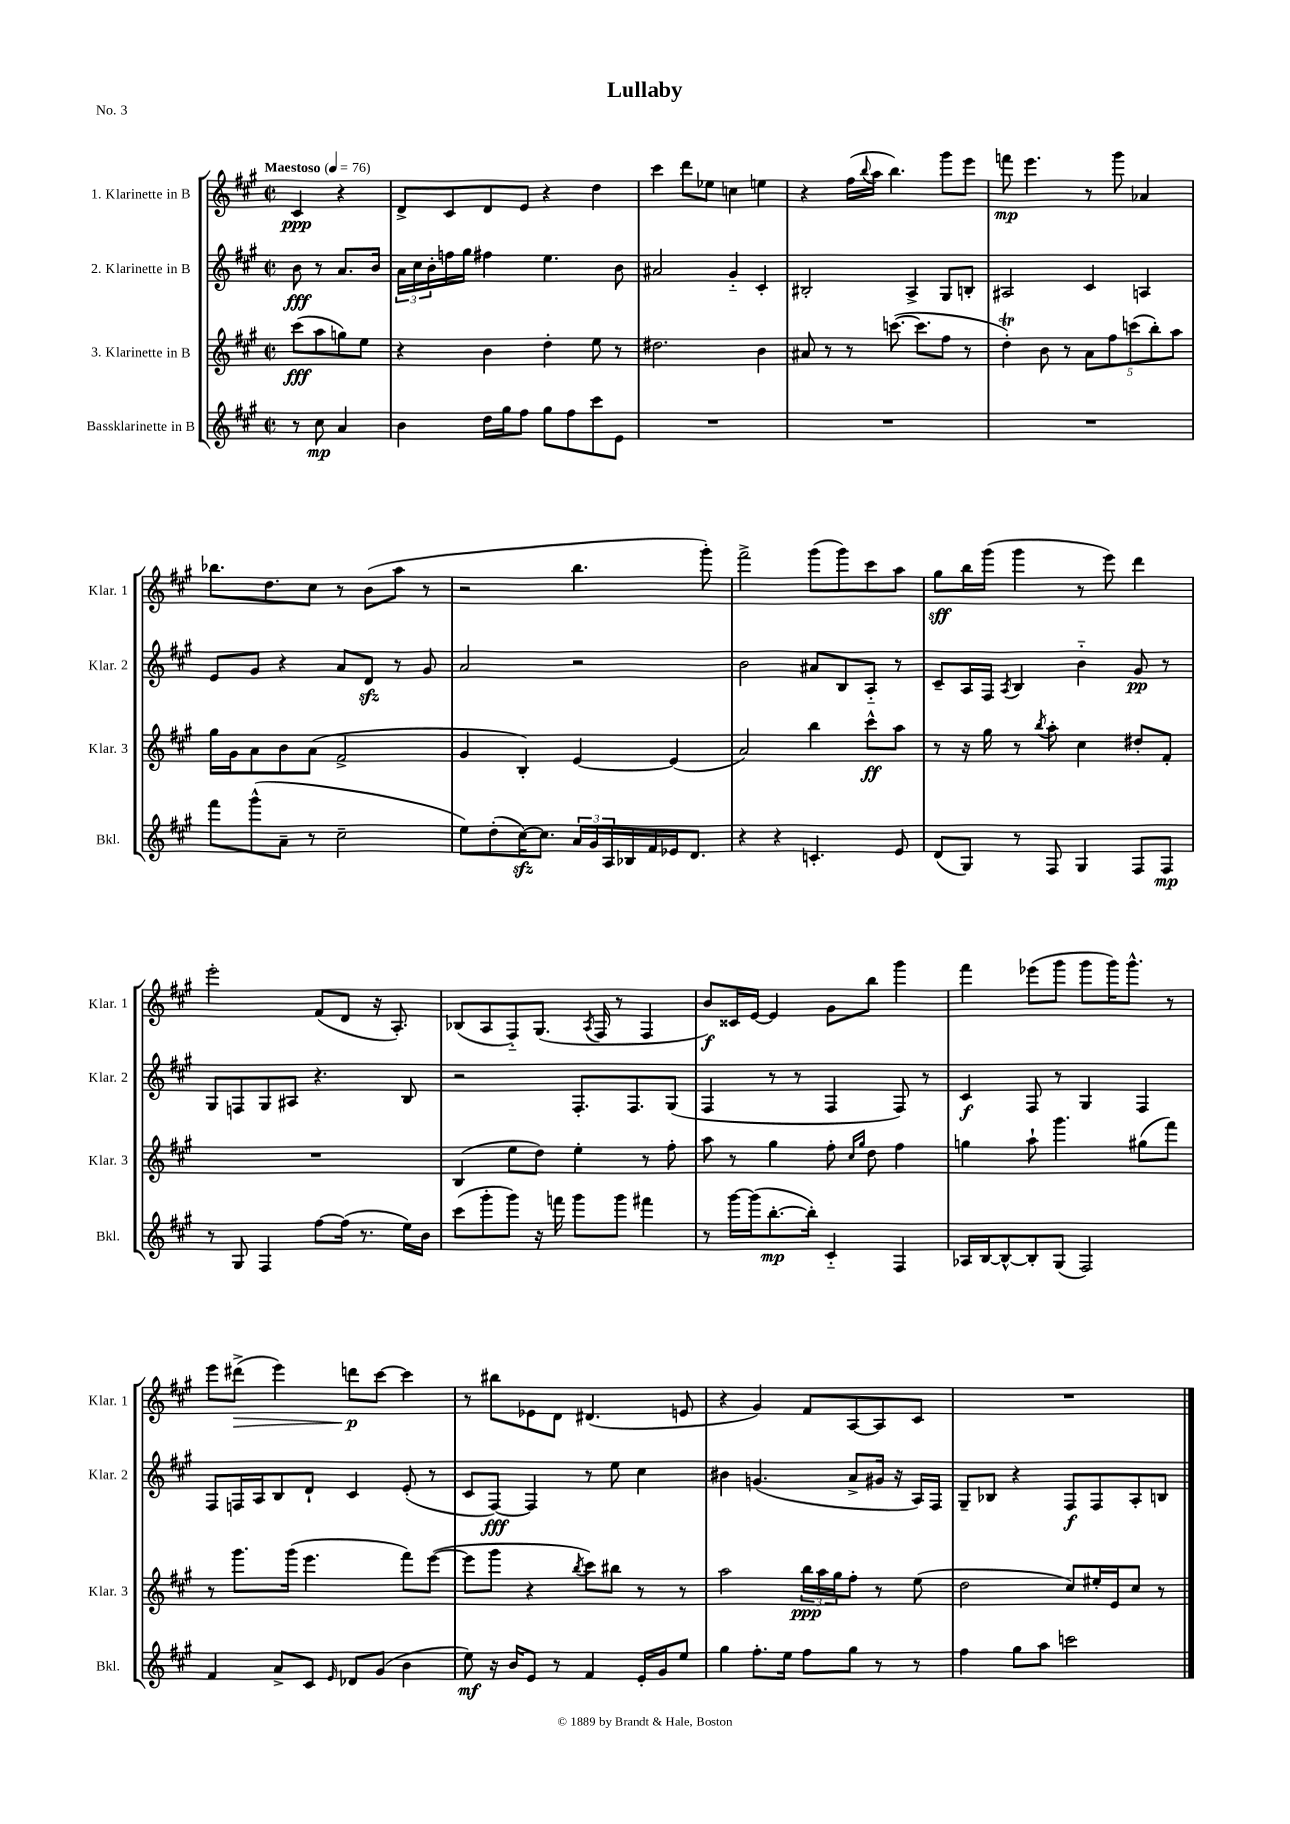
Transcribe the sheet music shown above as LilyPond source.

\header { title = "Lullaby" piece = "No. 3" }
<<
\new StaffGroup <<
\new Staff = "s0" \with { instrumentName = "1. Klarinette in B" shortInstrumentName = "Klar. 1" } {
    \clef treble \key a \major \defaultTimeSignature \time 2/2 \partial 2 \tempo "Maestoso" 4 = 76
    cis'4\ppp r4 |
    d'8-> cis'8 d'8 e'8 r4 d''4 |
    cis'''4 d'''8 ees''8 c''4 e''4 |
    r4 fis''16( \appoggiatura { b''8 } a''16 b''4.) gis'''8 e'''8 |
    f'''8\mp e'''4. r8 gis'''8 aes'4 |
    bes''8. d''8. cis''8 r8 b'8( a''8 r8 |
    r2 b''4. gis'''8-.) |
    fis'''2-> gis'''8( gis'''8) cis'''8 a''8 |
    gis''8\sff b''16 gis'''16( gis'''4 r8 e'''8) d'''4 |
    e'''2-. fis'8( d'8 r16 a8.-.) |
    bes8( a8 fis8-_) gis8.( \acciaccatura { a8 } fis16 r8 fis4 |
    b'8\f) cisis'16 e'16~ e'4 gis'8 b''8 gis'''4 |
    fis'''4 ees'''8( gis'''8 gis'''8 gis'''16) gis'''8.-^ r8 |
    e'''8 dis'''8->\>( e'''4) d'''8\p\! cis'''8~ cis'''4 |
    r8 bis''8 ees'8 d'8 dis'4.( e'8 |
    r4 gis'4) fis'8 a8~ a8 cis'8 |
    R1 \bar "|." |
}
\new Staff = "s1" \with { instrumentName = "2. Klarinette in B" shortInstrumentName = "Klar. 2" } {
    \clef treble \key a \major \defaultTimeSignature \time 2/2 \partial 2
    b'8\fff r8 a'8. b'16 |
    \tuplet 3/2 { a'16 cis''16 b'16-. } f''16 gis''16 fis''4 e''4. b'8 |
    ais'2 gis'4-_ cis'4-. |
    bis2-. a4-> gis8 b8-. |
    ais2 cis'4 a4 |
    e'8 gis'8 r4 a'8 d'8\sfz r8 gis'8 |
    a'2 r2 |
    b'2 ais'8 b8 a8-_ r8 |
    cis'8-- a16 fis16 \acciaccatura { a8 } b4 b'4-_ gis'8\pp r8 |
    gis8 f8 gis8 ais8 r4. b8 |
    r2 fis8.-. fis8. gis8( |
    fis4 r8 r8 fis4 fis8) r8 |
    cis'4\f fis8 r8 gis4 fis4 |
    fis8 f16 a16 b8 d'8-! cis'4 e'8-.( r8 |
    cis'8 fis8~\fff) fis4 r8 e''8 cis''4 |
    bis'4 g'4.( a'8-> gis'16 r16 a16) fis16 |
    gis8-- bes8 r4 fis8\f fis8 a8-. b8 \bar "|." |
}
\new Staff = "s2" \with { instrumentName = "3. Klarinette in B" shortInstrumentName = "Klar. 3" } {
    \clef treble \key a \major \defaultTimeSignature \time 2/2 \partial 2
    cis'''8\fff( a''8 g''8) e''8 |
    r4 b'4 d''4-. e''8 r8 |
    dis''2. b'4 |
    ais'8 r8 r8 c'''8.~( c'''8. fis''8 r8 |
    d''4-.\trill) b'8 r8 \tuplet 5/4 { a'8 fis''8 c'''8( b''8-.) a''8 } |
    gis''16 gis'16 a'8 b'8 a'8( fis'2-> |
    gis'4 b4-.) e'4~ e'4( |
    a'2) b''4 cis'''8-^\ff a''8 |
    r8 r16 gis''16 r8 \acciaccatura { b''8 } a''8-. cis''4 dis''8-. fis'8-. |
    R1 |
    b4( e''8 d''8) e''4-. r8 fis''8-. |
    a''8 r8 gis''4 fis''8-. \grace { cis''16 gis''16 } d''8 fis''4 |
    g''4 a''8-! gis'''4. gis''8( fis'''8) |
    r8 gis'''8. gis'''16( e'''4. fis'''8) e'''8~( |
    e'''8 gis'''8 r4 \acciaccatura { b''8 } cis'''8) bis''8 r8 r8 |
    a''2 \tuplet 3/2 { b''16\ppp a''16 gis''16 } fis''8-. r8 e''8( |
    d''2 cis''8) eis''16-. e'16 cis''8 r8 \bar "|." |
}
\new Staff = "s3" \with { instrumentName = "Bassklarinette in B" shortInstrumentName = "Bkl." } {
    \clef treble \key a \major \defaultTimeSignature \time 2/2 \partial 2
    r8 cis''8\mp a'4 |
    b'4 d''16 gis''16 fis''8 gis''8 fis''8 cis'''8 e'8 |
    R1 |
    R1 |
    R1 |
    fis'''8 gis'''8-^( a'8-- r8 cis''2-- |
    e''8) d''8-.( cis''16~\sfz) cis''8. \tuplet 3/2 { a'16 gis'16 a16 } bes16 fis'16 ees'16 d'8. |
    r4 r4 c'4.-. e'8 |
    d'8( gis8) r8 fis8 gis4 fis8 fis8\mp |
    r8 gis8 fis4 fis''8~ fis''16( r8. e''16) b'16 |
    cis'''8( gis'''8-. gis'''8) r16 f'''16 gis'''8 gis'''8 fis'''4 |
    r8 gis'''16~ gis'''16( b''8.~-.\mp b''16-.) cis'4-_ fis4 |
    aes16 b16~ b8~-^ b8-. gis8( fis2) |
    fis'4 a'8-> cis'8 \grace { e'16 } des'8 gis'8( b'4 |
    e''8\mf) r16 b'16 e'8 r8 fis'4 e'16-. gis'16 e''8 |
    gis''4 fis''8.-. e''16 fis''8 gis''8 r8 r8 |
    fis''4 gis''8 a''8 c'''2 \bar "|." |
}
>>
>>
\layout { \context { \Score \remove "Bar_number_engraver" } }
